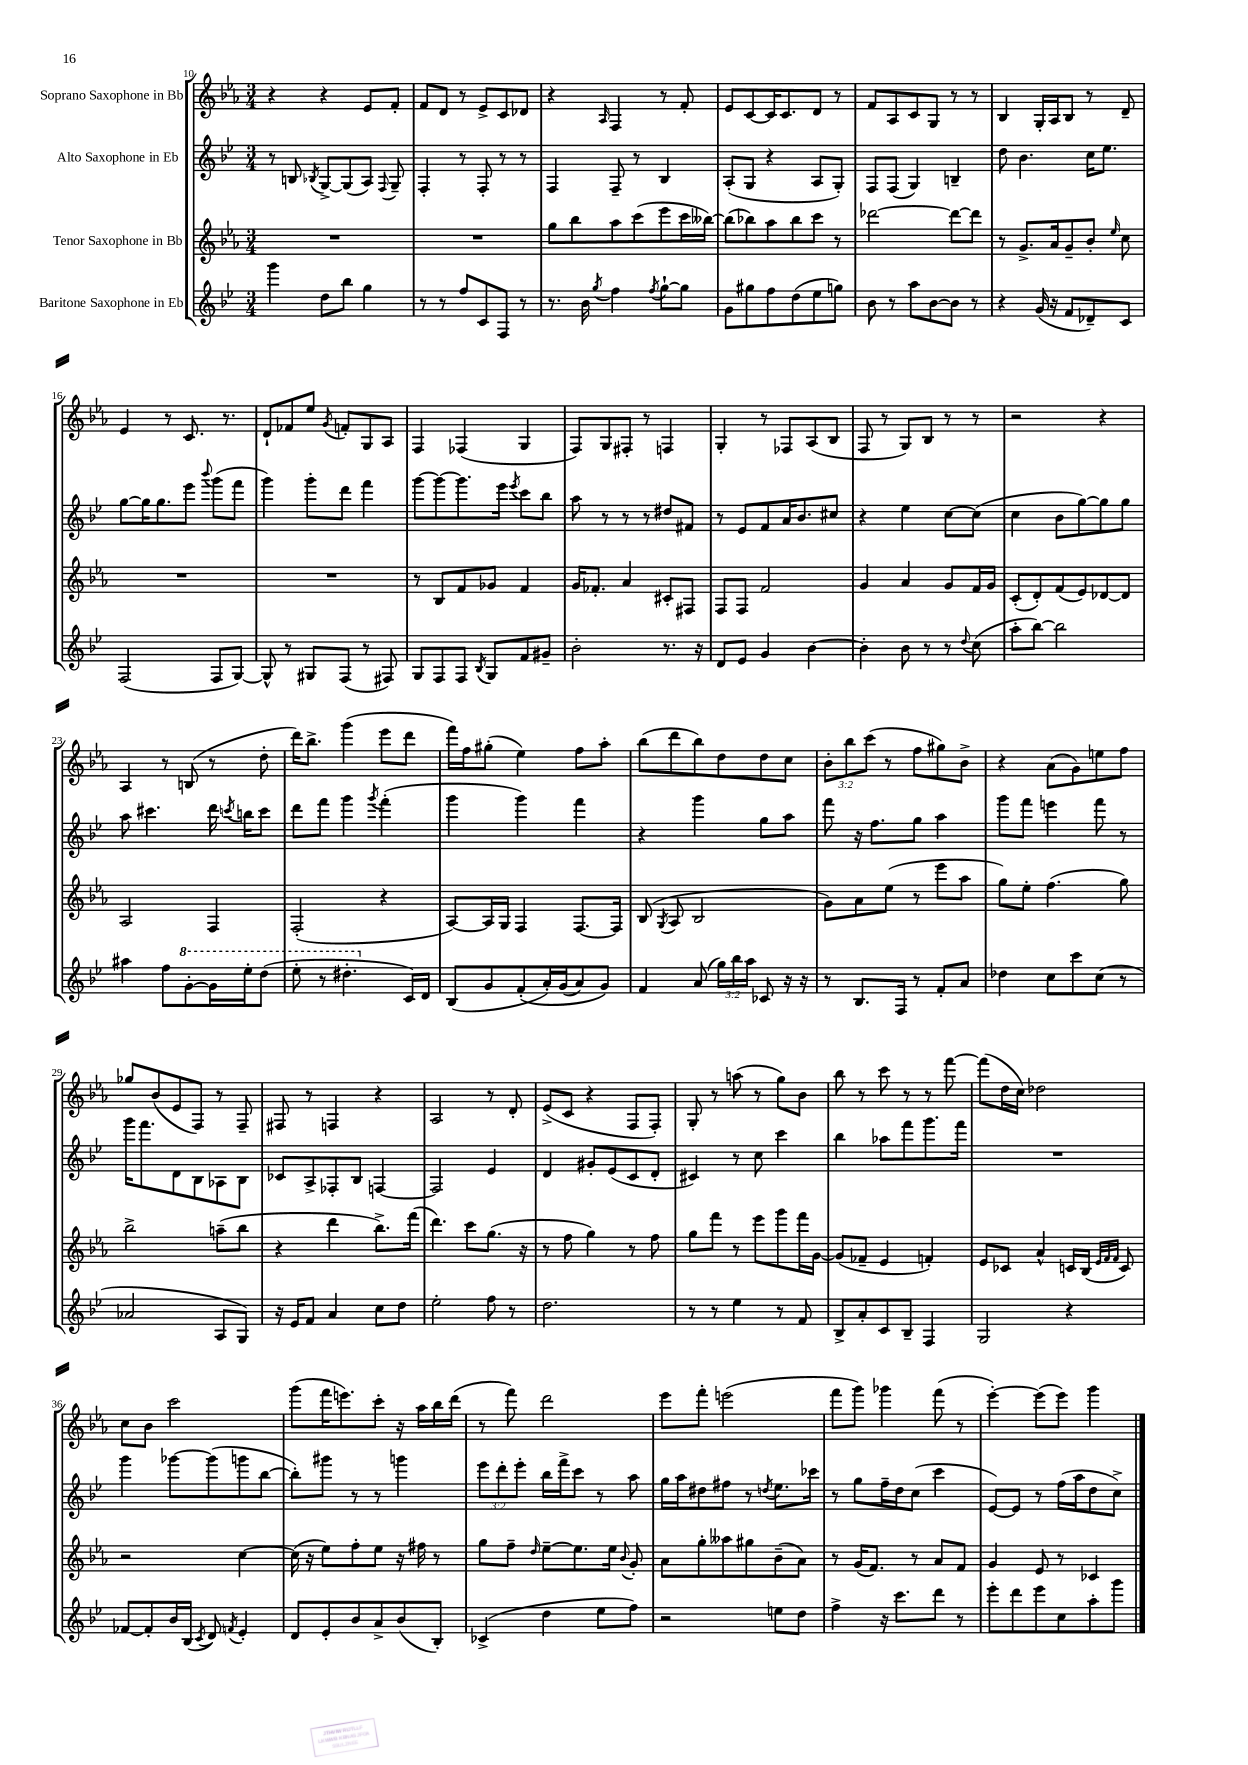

**kern	**kern	**kern	**kern
*part4	*part3	*part2	*part1
*staff4	*staff3	*staff2	*staff1
*I"Baritone Saxophone in Eb	*I"Tenor Saxophone in Bb	*I"Alto Saxophone in Eb	*I"Soprano Saxophone in Bb
*clefG2	*clefG2	*clefG2	*clefG2
*k[b-e-]	*k[b-e-a-]	*k[b-e-]	*k[b-e-a-]
*M3/4	*M3/4	*M3/4	*M3/4
=10	=10	=10	=10
4ggg\	2.r	8r	4r
.	.	8Bn/	.
.	.	8qB-X/	.
8dd\L	.	[8G^/L	4r
8bb-\J	.	(8G/]	.
4gg\	.	8A/J)	8e-/L
.	.	8qqF/	.
.	.	8G~/	8f'/J
=11	=11	=11	=11
8r	2.r	4F'/	8f/L
8r	.	.	8d/J
8ff/L	.	8r	8r
8c/	.	8F'/	8e-^/L
8F/J	.	8r	8c/
8r	.	8r	8d-X/J
=12	=12	=12	=12
8.r	8gg\L	4F/	4r
.	8bb-\	.	.
16b-\	.	.	.
8qgg/	.	.	16qqA-/
4ff\	8aa-\	8F~/	4F/
.	(8ccc\	8r	.
8qff/	.	.	.
[8gg`\L	8eee-\	4B-/	8r
8gg\J]	16ccc\L	.	8f'/
.	[16bb--X\JJ)	.	.
=13	=13	=13	=13
8g\L	(8bb--\L]	(8A'/L	8e-/L
8gg#X\	8bb-X\)	8G/J	[8c/
8ff\	8aa-\	4r	16c/K]
.	.	.	8.c/
(8dd\	8bb-\	.	.
8ee-\	8ccc\J	8A/L	8d/J
8ggn\J)	8r	8G'/J)	8r
=14	=14	=14	=14
8b-\	[2ddd-X\	8F/L	8f/L
8r	.	(8F/J	8A-/
8aa\L	.	4G/)	8c/
[8b-\	.	.	8G/J
8b-\J]	8ddd-\L_	4Bn~/	8r
8r	8ddd-\J]	.	8r
=15	=15	=15	=15
4r	8r	8dd\	4B-/
.	8.g^/L	4.b-\	.
(16g/	.	.	16G'/LL
16r	16a-/k	.	16A-/J
8f/L	8g~/	.	8B-/J
8d-X~/)	8b-'/J	16cc\KL	8r
.	.	8.ee-\J	.
.	16qqee-/	.	.
8c/J	8cc\	.	8d~/
!!LO:LB:g=z
=16	=16	=16	=16
(2F/	2.r	[8gg\L	4e-/
.	.	16gg\K]	.
.	.	8.gg\	.
.	.	.	8r
.	.	8eee-\J	8.c/
.	.	8qqbbb-/	.
8F/L	.	(8ggg\L	.
.	.	.	8.r
[8G/J)	.	8fff\J	.
=17	=17	=17	=17
8G^^/]	2.r	4ggg\)	8d`/L
8r	.	.	8f-X/
8G#X/L	.	8ggg'\L	8ee-/J
.	.	.	8qg/
(8F/J	.	8ddd\J	8fn'/L
8r	.	4fff\	8G/
8F#X/)	.	.	8A-/J
=18	=18	=18	=18
8G/L	8r	[8ggg\L	4F/
8F/	8B-/L	8ggg\_	.
8F/J	8f/	8.ggg\]	(4F-X/
8qB-/	.	.	.
8G/L	8g-X/J	.	.
.	.	16eee-\Jk	.
.	.	8qeee-/	.
8f/	4f/	8ccc\L	4G/
8g#X~/J	.	8bb-\J	.
=19	=19	=19	=19
2b-'\	16g/KL	8aa\	8F/L)
.	8.f-X'/J	.	.
.	.	8r	8G/
.	4a-/	8r	8F#X'/J
.	.	8r	8r
8.r	8c#X'/L	8dd#X/L	4Fn/
.	8F#X/J	8f#X/J	.
16r	.	.	.
=20	=20	=20	=20
8d/L	8F/L	8r	4G'/
8e-/J	8F/J	8e-/L	.
4g/	2f/	8f/	8r
.	.	16a/K	8F-X/L
.	.	8.b-/	.
[4b-\	.	.	(8A-/
.	.	8cc#X/J	8B-/J
=21	=21	=21	=21
4b-'\]	4g/	4r	8F/
.	.	.	8r
8b-\	4a-/	4ee-\	8G/L)
8r	.	.	8B-/J
8r	8g/L	[8cc\L	8r
8qqdd/	.	.	.
(8cc\	16f/L	(8cc\J]	8r
.	16g/JJ	.	.
=22	=22	=22	=22
8aa'\L	(8c'/L	4cc\	2r
[8bb-\J)	8d'/)	.	.
2bb-\]	(8f/	8b-\L	.
.	8e-/)	[8gg\)	.
.	[8d-X/	8gg\]	4r
.	8d-/J]	8gg\J	.
!!LO:LB:g=z
=23	=23	=23	=23
4aa#X\	2A-/	8aa\	4A-/
.	.	4.ccc#X\	.
8ff\L	.	.	8r
*8va	*	*	*
[8gg'\	.	.	(8Bn/
16gg\L]	4F/	16ddd\	8r
.	.	8qcccn/	.
16eee-'\J	.	16bbn\KL	.
(8ddd\J	.	8ccc\J	8dd'\
=24	=24	=24	=24
8eee-'\	(2F'/	8ddd\L	16ddd\KL)
.	.	.	8.bb-^\J
8r	.	8fff\J	.
4.ddd#X'\	.	4ggg\	(4ggg\
.	.	8qggg/	.
.	4r	(4fff'\	8eee-\L
*X8va	*	*	*
16c/LL)	.	.	8ddd\J
16d/JJ	.	.	.
=25	=25	=25	=25
(8B-/L	[8A-/L)	4ggg\	16fff\LL)
.	.	.	16ff\J
8g/	16A-/L]	.	(8gg#X'\J
.	16G/JJ	.	.
(8f'/	4F/	4ggg\)	4ee-\)
16a'/L)	.	.	.
(16g/J	.	.	.
8a/)	[8.F/L	4fff\	8ff\L
8g/J)	.	.	8aa-'\J
.	16F/Jk]	.	.
=26	=26	=26	=26
4f/	(8B-/	4r	(8bb-\L
.	8qG/	.	.
.	8A-/	.	8ddd\
(8a/	2B-/	4ggg\	8bb-\)
24gg\LL)	.	.	8dd\
24bb-\	.	.	.
24aa\JJ	.	.	.
8c-X/	.	8gg\L	8dd\
16r	.	8aa\J	8cc\J
16r	.	.	.
=27	=27	=27	=27
8r	8g\L)	8fff\	12b-'\L
.	.	.	12bb-\
8.B-/L	8a-\	16r	.
.	.	.	(12ccc\J
.	.	8.ff\L	.
.	(8ee-\J	.	8r
16F/Jk	.	.	.
8r	8r	8gg\J	8ff\L
8f'/L	8eee-\L	4aa\	8gg#X\)
8a/J	8aa-\J	.	8b-^\J
=28	=28	=28	=28
4dd-X\	8gg\L)	8ggg\L	4r
.	8ee-'\J	8fff\J	.
8cc\L	(4.ff\	4eeen\	(8a-\L
8ccc\	.	.	8g\)
(8cc\J	.	8fff\	8een\
8r	8gg\)	8r	8ff\J
!!LO:LB:g=z
=29	=29	=29	=29
2a-X/	2bb-^\	16ggg\KL	8gg-X/L
.	.	8.fff\	.
.	.	.	(8b-/
.	.	8d\	8e-/
.	.	8B-\	8F/J)
8A/L	(8aan~\L	8A-X\	8r
8G/J)	8bb-\J	8B-\J	8F~/
=30	=30	=30	=30
16r	4r	8c-X/L	8F#X/
16e-/KL	.	.	.
8f/J	.	8A^/	8r
4a/	4ddd\	8F-X'/	4Fn/
.	.	8B-/J	.
8cc\L	8.bb-^\L)	[4Fn/	4r
8dd\J	.	.	.
.	(16fff\Jk	.	.
=31	=31	=31	=31
2ee-'\	4.ddd\)	2F/]	2A-/
.	8ccc\L	.	.
8ff\	(8.gg\J	4e-/	8r
8r	.	.	8d'/
.	16r	.	.
=32	=32	=32	=32
2.dd\	8r	4d/	(8e-^/L
.	8ff\	.	8c/J
.	4gg\)	8g#X'/L	4r
.	.	(8e-/	.
.	8r	8c/	8F/L
.	8ff\	8d'/J	8F'/J)
=33	=33	=33	=33
8r	8gg\L	4c#X/)	8G'/
8r	8fff\J	.	8r
4ee-\	8r	8r	(8aan\
.	8eee-\L	8cc\	8r
8r	8ggg\	4ccc\	8gg\L)
8f/	16fff\L	.	8b-\J
.	[16g\JJ	.	.
=34	=34	=34	=34
8B-^/L	(8g/L]	4bb-\	8bb-\
8a'/	8f-X~/J	.	8r
8c/	4e-/	8aa-X\L	8ccc\
8B-~/J	.	8fff\	8r
4F/	4fn'/)	8.ggg\	8r
.	.	.	[8fff\
.	.	16fff\Jk	.
=35	=35	=35	=35
2G/	8e-/L	2.r	(8fff\L]
.	8c-X/J	.	16dd\L
.	.	.	16cc\JJ)
.	4a-^^/	.	2dd-X\
4r	16cn/LL	.	.
.	(16B-/JJ	.	.
.	32qqe-/LLL	.	.
.	32qqf/	.	.
.	32qqf/JJJ	.	.
.	8c/)	.	.
!!LO:LB:g=z
=36	=36	=36	=36
[8f-X/L	2r	4ggg\	8cc\L
8f-'/]	.	.	8b-\J
16b-/L	.	[8ggg-X\L	2ccc\
(16B-/JJ	.	.	.
8qc/	.	.	.
8d/)	.	(8ggg-\]	.
8qfn/	.	.	.
4e-'/	[4cc\	8gggn\	.
.	.	[8bb-\J	.
=37	=37	=37	=37
8d/L	(16cc\]	8bb-'\L])	(8ggg\L
.	16r	.	.
8e-'/	8ee-\L)	8ggg#X\J	16fff\K
.	.	.	8.eeen\)
8b-/	8ff'\	8r	.
8a^/	8ee-\J	8r	8ccc'\J
(8b-/	16r	4gggn\	16r
.	16ff#X\	.	16aa-\LL
8B-'/J)	8r	.	16bb-\
.	.	.	(16ddd\JJ
=38	=38	=38	=38
(4c-X^/	8gg\L	12eee-\L	8r
.	.	12ddd'\	.
.	8ff~\J	.	8fff\)
.	.	12eee-'\J	.
.	16qqdd/	.	.
4dd\	[8ee-~\L	16bb-\LL	2ddd\
.	.	16fff^\J	.
.	8.ee-\]	8ccc\J	.
8ee-\L	.	8r	.
.	16ee-\Jk	.	.
.	8qqb-/	.	.
8ff\J)	8g'/	8aa\	.
=39	=39	=39	=39
2r	8a-\L	16gg\LL	8eee-\L
.	.	16aa\J	.
.	8gg'\	8dd#X\	8fff'\J
.	8aa--X\	8ff#X\J	(2eeen\
.	8gg#X\	8r	.
.	.	8qddn/	.
8een\L	(8b-~\	8.ee-\L	.
8dd\J	8a-\J)	.	.
.	.	16ccc-X\Jk	.
=40	=40	=40	=40
4ff^\	8r	8r	8fff\L
.	(16g/KL	8gg\L	8ggg\J)
.	8.f/J)	.	.
16r	.	16ff~\L	4ggg-X\
8.ccc\L	.	16dd\J	.
.	8r	(8cc\J	.
8ddd\J	8a-/L	4ccc\	(8fff\
8r	8f/J	.	8r
=41	=41	=41	=41
8eee-'\L	4g/	[8e-/L)	[4eee-'\)
8ddd\	.	8e-/J]	.
8eee-\	8e-/	8r	(8eee-\L]
8cc\	8r	(16ff\LL	8eee-\J)
.	.	16aa\J	.
8aa'\	4c-X/	8dd\	4ggg\
8ggg\J	.	8cc^\J)	.
==	==	==	==
*-	*-	*-	*-
